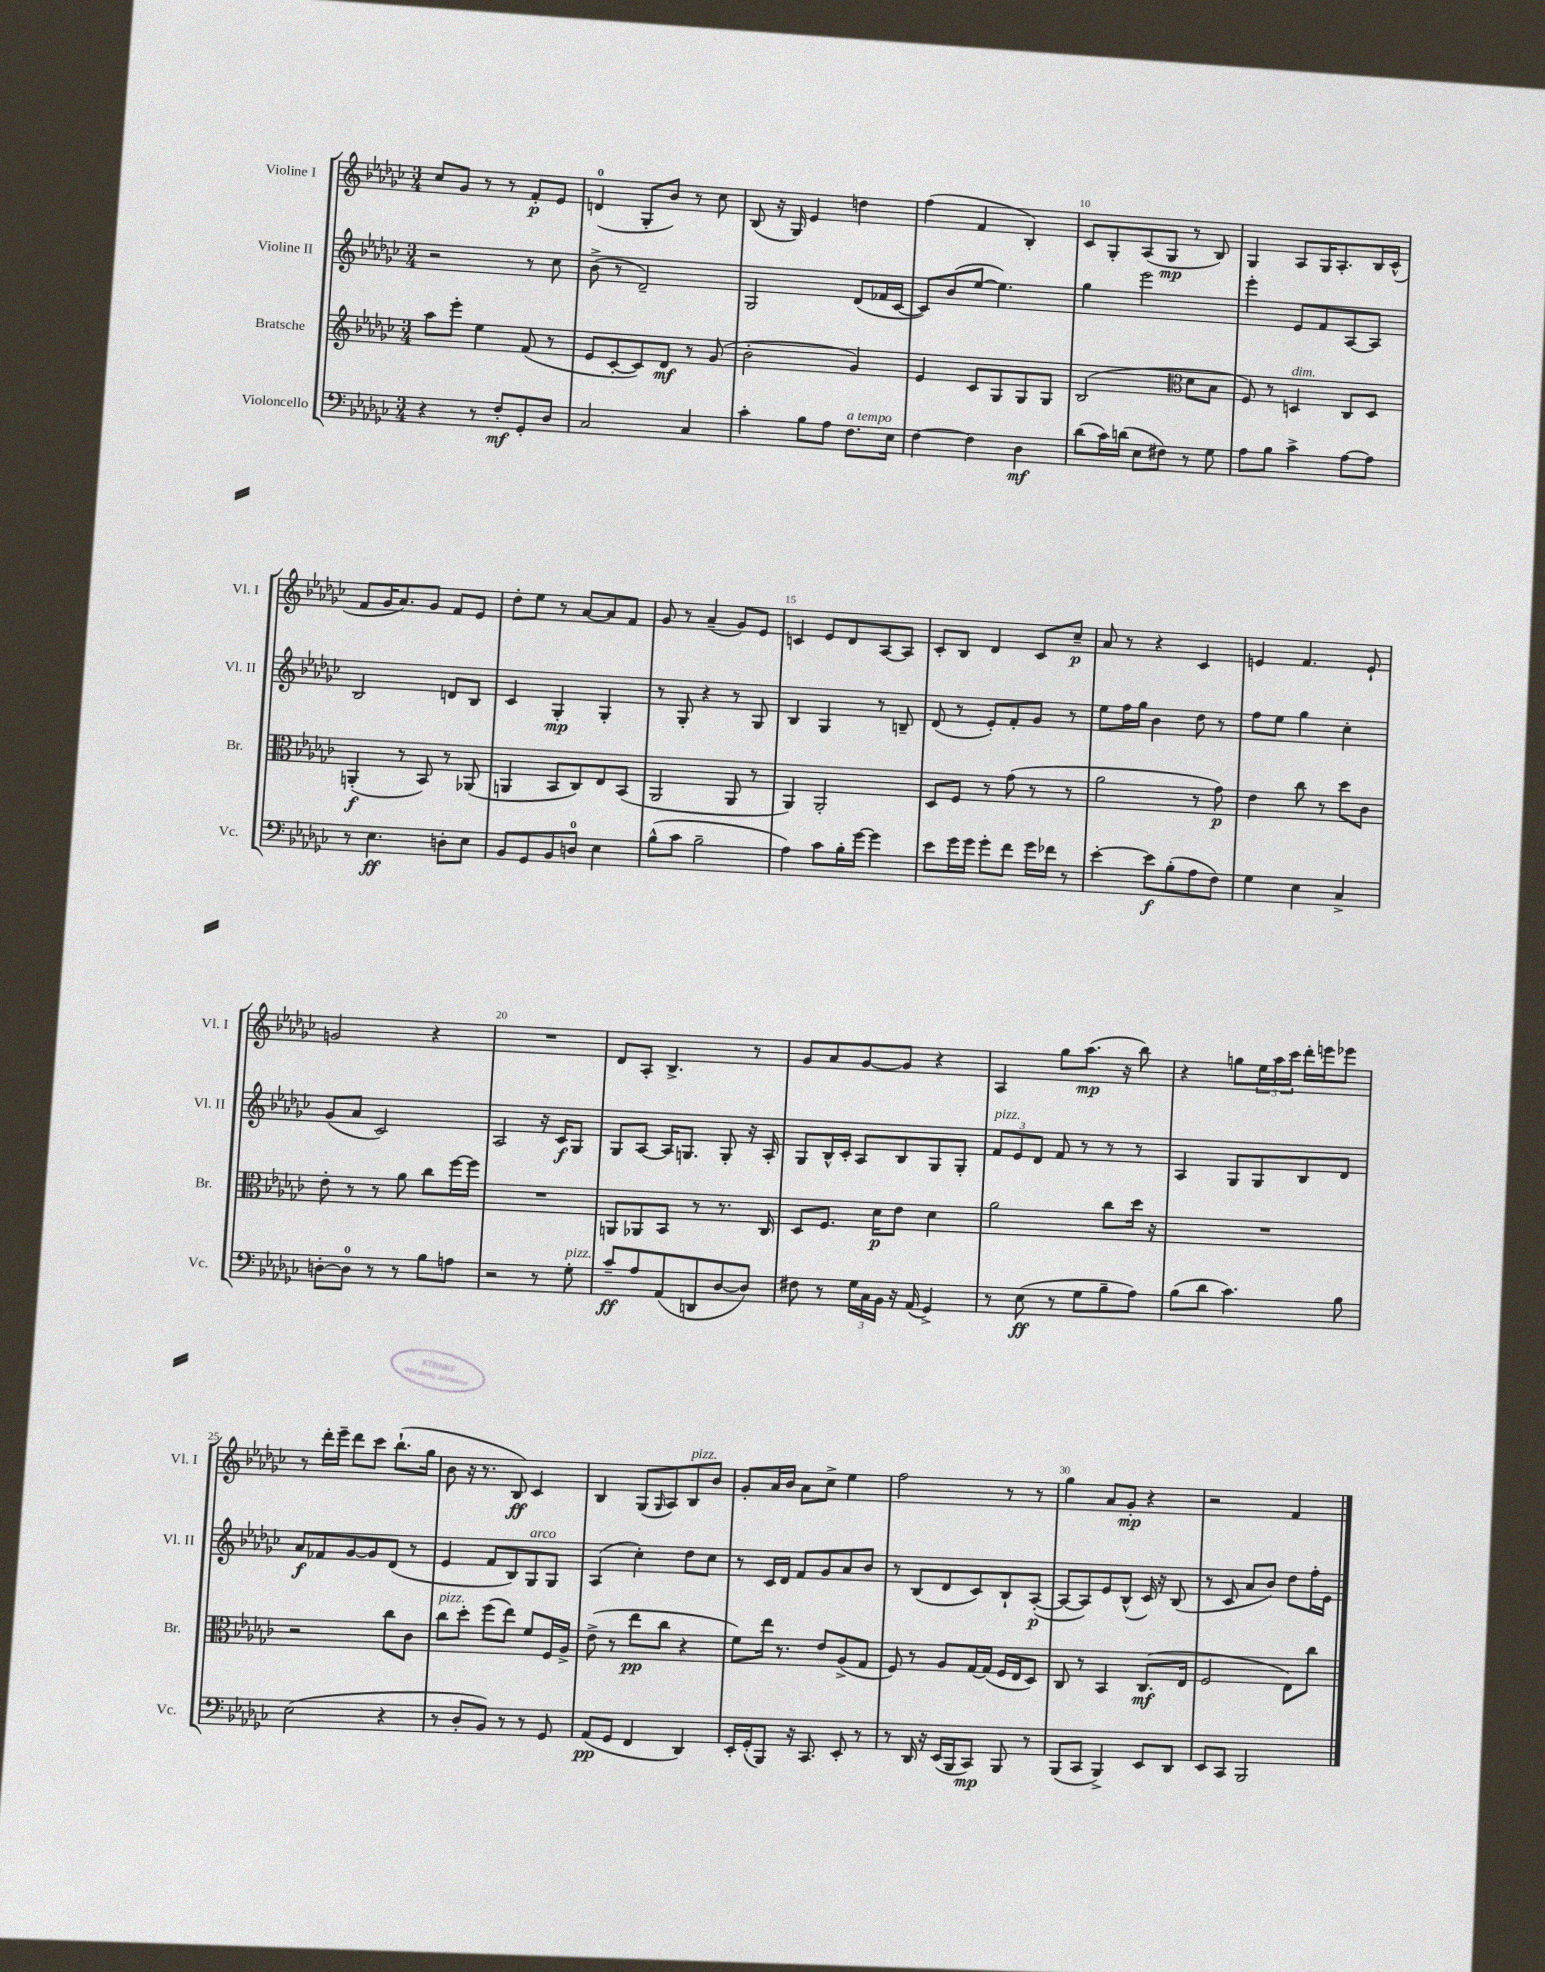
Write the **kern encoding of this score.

**kern	**dynam	**kern	**dynam	**kern	**dynam	**kern	**dynam
*part4	*part4	*part3	*part3	*part2	*part2	*part1	*part1
*staff4	*staff4	*staff3	*staff3	*staff2	*staff2	*staff1	*staff1
*I"Violoncello	*	*I"Bratsche	*	*I"Violine II	*	*I"Violine I	*
*I'Vc.	*	*I'Br.	*	*I'Vl. II	*	*I'Vl. I	*
*clefF4	*	*clefG2	*	*clefG2	*	*clefG2	*
*k[b-e-a-d-g-c-]	*	*k[b-e-a-d-g-c-]	*	*k[b-e-a-d-g-c-]	*	*k[b-e-a-d-g-c-]	*
*M3/4	*	*M3/4	*	*M3/4	*	*M3/4	*
=6	=6	=6	=6	=6	=6	=6	=6
4r	.	8aa-\L	.	2r	.	8cc-/L	.
.	.	8eee-'\J	.	.	.	8g-/J	.
8r	.	4ee-\	.	.	.	8r	.
8F'/L	mf	.	.	.	.	8r	.
8GG-'/	.	(8f/	.	8r	.	8f'/L	p
8D-/J	.	8r	.	8cc-\	.	8e-/J	.
=7	=7	=7	=7	=7	=7	=7	=7
2C-/	.	8e-/L	.	(8b-^\	.	(4dn/	.
.	.	[8c-'/	.	8r	.	.	.
.	.	8c-/])	.	2d-~/)	.	8G-'/L	.
.	.	8d-/J	mf	.	.	8b-/J)	.
4C-/	.	8r	.	.	.	8r	.
.	.	(8g-/	.	.	.	8cc-\	.
=8	=8	=8	=8	=8	=8	=8	=8
4c-'\	.	2b-'\	.	2G-/	.	(8B-/	.
.	.	.	.	.	.	16r	.
.	.	.	.	.	.	16G-/)	.
8B-\L	.	.	.	.	.	4e-/	.
8A-\J	.	.	.	.	.	.	.
!LO:TX:a:i:t=a tempo	!	!	!	!	!	!	!
8.F\L	.	4g-/)	.	(8d-/L	.	4ddn\	.
.	.	.	.	16f-X/L	.	.	.
16E-\Jk	.	.	.	[16c-/JJ	.	.	.
=9	=9	=9	=9	=9	=9	=9	=9
[4F\	.	4e-/	.	8c-/L])	.	(4ff\	.
.	.	.	.	(8b-/	.	.	.
4F\]	.	8c-/L	.	[8ee-/J	.	4f/	.
.	.	8G-/	.	4.ee-\])	.	.	.
4D-\	mf	8G-/	.	.	.	4B-'/)	.
.	.	8G-/J	.	.	.	.	.
=10	=10	=10	=10	=10	=10	=10	=10
(8d-\L	.	(2B-/	.	4gg-\	.	8c-/L	.
16c-\L)	.	.	.	.	.	8G-'/	.
(16dn\JJ	.	.	.	.	.	.	.
8E-\L	.	.	.	2eee-\	.	(8A-/	.
8F#X\J)	.	.	.	.	.	8G-/J	mp
*	*	*clefC3	*	*	*	*	*
8r	.	8d-\L	.	.	.	8r	.
8G-\	.	8B-\J	.	.	.	8B-/)	.
=11	=11	=11	=11	=11	=11	=11	=11
8A-\L	.	8F/)	.	4eee-'\	.	4G-/	.
8B-\J	.	8r	.	.	.	.	.
!	!	!LO:TX:a:i:t=dim.	!	!	!	!	!
4c-^\	.	4Dn/	.	8e-/L	.	8A-/L	.
.	.	.	.	8f/	.	16G-/K	.
.	.	.	.	.	.	8.A-'/	.
[8A-\L	.	8C-/L	.	[8A-/	.	.	.
8A-\J]	.	8D/J	.	8A-/J]	.	16B-/L	.
.	.	.	.	.	.	(16c-^^/JJ	.
!!LO:LB:g=z
=12	=12	=12	=12	=12	=12	=12	=12
8r	.	(4AAn'/	f	2B-/	.	8f/L	.
4.E-\	ff	.	.	.	.	16g-/K	.
.	.	.	.	.	.	8.a-/)	.
.	.	8r	.	.	.	.	.
.	.	8BB-/)	.	.	.	8g-/J	.
8Dn'\L	.	8r	.	8dn/L	.	8f/L	.
8E-\J	.	(8AA-X/	.	8B-/J	.	8e-/J	.
=13	=13	=13	=13	=13	=13	=13	=13
8BB-/L	.	4AAn/	.	4c-/	.	8dd-'\L	.
8GG-/	.	.	.	.	.	8ee-\J	.
8BB-/	.	8BB-/L	.	4G-'/	mp	8r	.
8Dn/J	.	8C-/)	.	.	.	[8a-/L	.
4E-\	.	8E-/	.	4G-'/	.	8a-/]	.
.	.	(8BB-/J	.	.	.	8f/J	.
=14	=14	=14	=14	=14	=14	=14	=14
(8B-^^\L	.	2AA-/	.	8r	.	8g-/	.
8c-\J	.	.	.	8G-'/	.	8r	.
2B-~\	.	.	.	4r	.	(4a-~/	.
.	.	8AA-/	.	8r	.	8g-/L)	.
.	.	8r	.	8G-/	.	8e-/J	.
=15	=15	=15	=15	=15	=15	=15	=15
4A-\)	.	4AA-/)	.	4B-/	.	4cn/	.
8c-\L	.	2AA-'/	.	4G-/	.	8e-/L	.
16B-'\L	.	.	.	.	.	8d-/	.
[16g-\JJ	.	.	.	.	.	.	.
4g-\]	.	.	.	8r	.	[8A-/	.
.	.	.	.	8Bn~/	.	8A-/J]	.
=16	=16	=16	=16	=16	=16	=16	=16
8e-\L	.	8D-/L	.	(8d-/	.	8c-'/L	.
16g-\L	.	8F/J	.	8r	.	8B-/J	.
16g-\JJ	.	.	.	.	.	.	.
8g-'\L	.	8r	.	8e-'/L)	.	4d-/	.
8f\J	.	(8g-\	.	8f'/	.	.	.
16g-\LL	.	8r	.	8g-/J	.	8c-/L	.
16f-X\JJ	.	.	.	.	.	.	.
8r	.	8r	.	8r	.	8cc-~/J	p
=17	=17	=17	=17	=17	=17	=17	=17
[4e-'\	.	2a-\	.	8ee-\L	.	8a-/	.
.	.	.	.	16ff\L	.	8r	.
.	.	.	.	16gg-\JJ	.	.	.
8e-\L]	f	.	.	4b-\	.	4r	.
(8B-'\	.	.	.	.	.	.	.
8A-\	.	8r	.	8dd-\	.	4c-/	.
8F\J)	.	8g-\)	p	8r	.	.	.
=18	=18	=18	=18	=18	=18	=18	=18
4G-\	.	4e-\	.	8ff\L	.	4en/	.
.	.	.	.	8ee-\J	.	.	.
4E-\	.	8cc-\	.	4gg-\	.	4.f/	.
.	.	8r	.	.	.	.	.
4C-^/	.	8dd-\L	.	4cc-'\	.	.	.
.	.	8c-\J	.	.	.	8e`/	.
!!LO:LB:g=z
=19	=19	=19	=19	=19	=19	=19	=19
[8Dn'\L	.	8e-'\	.	(8g-/L	.	2gn/	.
8D\J]	.	8r	.	8a-/J	.	.	.
8r	.	8r	.	2c-/)	.	.	.
8r	.	8a-\	.	.	.	.	.
8B-\L	.	8cc-\L	.	.	.	4r	.
8An\J	.	[16ff\L	.	.	.	.	.
.	.	16ff\JJ]	.	.	.	.	.
=20	=20	=20	=20	=20	=20	=20	=20
2r	.	2.r	.	2A-/	.	2.r	.
8r	.	.	.	16r	.	.	.
.	.	.	.	16c-/KL	f	.	.
!LO:TX:a:i:t=pizz.	!	!	!	!	!	!	!
8G-'\	.	.	.	8G-/J	.	.	.
=21	=21	=21	=21	=21	=21	=21	=21
8c-~/L	ff	8AAn/L	.	8G-/L	.	8d-/L	.
8A-/	.	8AA-X/	.	[8A-/J	.	8A-'/J	.
(8AA-/	.	8BB-/J	.	16A-/KL]	.	4.B-^/	.
.	.	.	.	8.Gn/J	.	.	.
8DDn/	.	8r	.	.	.	.	.
[8D-/	.	8.r	.	8G'/	.	.	.
8D-/J])	.	.	.	16r	.	8r	.
.	.	16C-/	.	16A-'/	.	.	.
=22	=22	=22	=22	=22	=22	=22	=22
8F#X\	.	8D-/L	.	8G-/L	.	8g-/L	.
8r	.	8.F/J	.	16B-^^/L	.	8a-/	.
.	.	.	.	16c-'/JJ	.	.	.
24G-\LL	.	.	.	8A-/L	.	[8g-/	.
24C-\	.	.	.	.	.	.	.
.	.	16d-\KL	p	.	.	.	.
24BB-\JJ	.	.	.	.	.	.	.
16r	.	8e-\J	.	8B-/	.	8g-/J]	.
(16AA-/	.	.	.	.	.	.	.
4GG-^/)	.	4d-\	.	8G-/	.	4r	.
.	.	.	.	8G-'/J	.	.	.
=23	=23	=23	=23	=23	=23	=23	=23
!	!	!	!	!LO:TX:a:i:t=pizz.	!	!	!
8r	.	2a-\	.	12f/L	.	4A-/	.
.	.	.	.	12e-/	.	.	.
(8E-\	ff	.	.	.	.	.	.
.	.	.	.	12d-/J	.	.	.
8r	.	.	.	8f/	.	8gg-\L	.
8G-\L	.	.	.	8r	.	(8.aa-\J	mp
8B-~\	.	8cc-\L	.	8r	.	.	.
.	.	.	.	.	.	16r	.
8A-\J)	.	16dd-\Jk	.	8r	.	8bb-\)	.
.	.	16r	.	.	.	.	.
=24	=24	=24	=24	=24	=24	=24	=24
(8B-\L	.	2.r	.	4A-/	.	4r	.
8d-\J	.	.	.	.	.	.	.
4.c-\)	.	.	.	8G-/L	.	8ggn\L	.
.	.	.	.	8G-/	.	24ee-\L	.
.	.	.	.	.	.	24aa-\	.
.	.	.	.	.	.	24ccc-\JJ	.
.	.	.	.	8B-/	.	16ddd-'\LL	.
.	.	.	.	.	.	16eeen\J	.
8B-\	.	.	.	8d-/J	.	8eee-X\J	.
!!LO:LB:g=z
=25	=25	=25	=25	=25	=25	=25	=25
(2E-\	.	2r	.	8a-/L	f	8r	.
.	.	.	.	8f-X/	.	16ddd-'\LL	.
.	.	.	.	.	.	16eee-~\JJ	.
.	.	.	.	[8g-/	.	8ddd-\L	.
.	.	.	.	8g-/]	.	8ccc-\J	.
4r	.	8cc-\L	.	(8d-/J	.	(8.bb-`\L	.
.	.	8c-\J	.	8r	.	.	.
.	.	.	.	.	.	16gg-\Jk	.
=26	=26	=26	=26	=26	=26	=26	=26
!	!	!LO:TX:a:i:t=pizz.	!	!	!	!	!
8r	.	8cc-\L	.	4e-/	.	8b-\	.
8D-'/L	.	8dd-'\J	.	.	.	16r	.
.	.	.	.	.	.	8.r	.
8BB-/J)	.	(8ff\L	.	8f/L	.	.	.
8r	.	8ee-\J)	.	8B-/)	.	8B-/)	ff
!	!	!	!	!LO:TX:a:i:t=arco	!	!	!
8r	.	8f/L	.	8G-/	.	4c-/	.
8GG-/	.	16F/L	.	8G-/J	.	.	.
.	.	16A-^/JJ	.	.	.	.	.
=27	=27	=27	=27	=27	=27	=27	=27
(8AA-/L	pp	(8e-^\	.	(4A-/	.	4B-/	.
8GG-/J	.	8r	.	.	.	.	.
4FF/	.	8ee-\L	pp	4cc-'\)	.	(8G-/L	.
.	.	.	.	.	.	16qqG-/	.
.	.	8cc-\J	.	.	.	8A-/)	.
!	!	!	!	!	!	!LO:TX:a:i:t=pizz.	!
4DD-/)	.	4r	.	8dd-\L	.	8B-/	.
.	.	.	.	8cc-\J	.	8b-/J	.
=28	=28	=28	=28	=28	=28	=28	=28
16EE-'/LL	.	8f\L)	.	8r	.	8g-'/L	.
(16GG-'/J	.	.	.	.	.	.	.
8BBB-/J)	.	16ee-\Jk	.	16c-/LL	.	16a-/L	.
.	.	8.r	.	16d-/JJ	.	16b-/JJ	.
16r	.	.	.	8f/L	.	8a-\L	.
8.CC-/	.	.	.	.	.	.	.
.	.	8e-/L	.	8g-/	.	8cc-^\J	.
8EE-'/	.	(8A-^/	.	8a-/	.	4ee-\	.
8r	.	8G-/J	.	8b-/J	.	.	.
=29	=29	=29	=29	=29	=29	=29	=29
8r	.	8F/)	.	8r	.	2ff\	.
16DD-/	.	8r	.	(8B-/L	.	.	.
16r	.	.	.	.	.	.	.
(16EE-/LL	.	8A-/L	.	8d-/	.	.	.
16BBB-/J	.	.	.	.	.	.	.
8CC-/J)	mp	[16G-/L	.	8c-/)	.	.	.
.	.	(16G-/JJ]	.	.	.	.	.
8BBB-/	.	16F/LL	.	8B-`/	.	8r	.
.	.	16E-/J	.	.	.	.	.
8r	.	8D-/J)	.	([8A-'/J	p	8r	.
=30	=30	=30	=30	=30	=30	=30	=30
(8BBB-/L	.	8C-/	.	8A-/L_	.	4gg-\	.
8CC-/J	.	8r	.	8A-/])	.	.	.
4BBB-^/)	.	4BB-/	.	8e-/	.	8a-/L	.
.	.	.	.	(8B-^^/J	.	8g-'/J	mp
8EE-/L	.	(8.C-/L	mf	16c-/)	.	4r	.
.	.	.	.	16r	.	.	.
8DD-/J	.	.	.	(8B-/	.	.	.
.	.	16E-/Jk	.	.	.	.	.
=31	=31	=31	=31	=31	=31	=31	=31
8EE-/L	.	2F/	.	8r	.	2r	.
8CC-/J	.	.	.	8c-/	.	.	.
2BBB-/	.	.	.	8a-/L	.	.	.
.	.	.	.	8b-/J)	.	.	.
.	.	8E-\L)	.	8dd-\L	.	4f/	.
.	.	8cc-\J	.	16ff'\L	.	.	.
.	.	.	.	16e-\JJ	.	.	.
==	==	==	==	==	==	==	==
*-	*-	*-	*-	*-	*-	*-	*-
